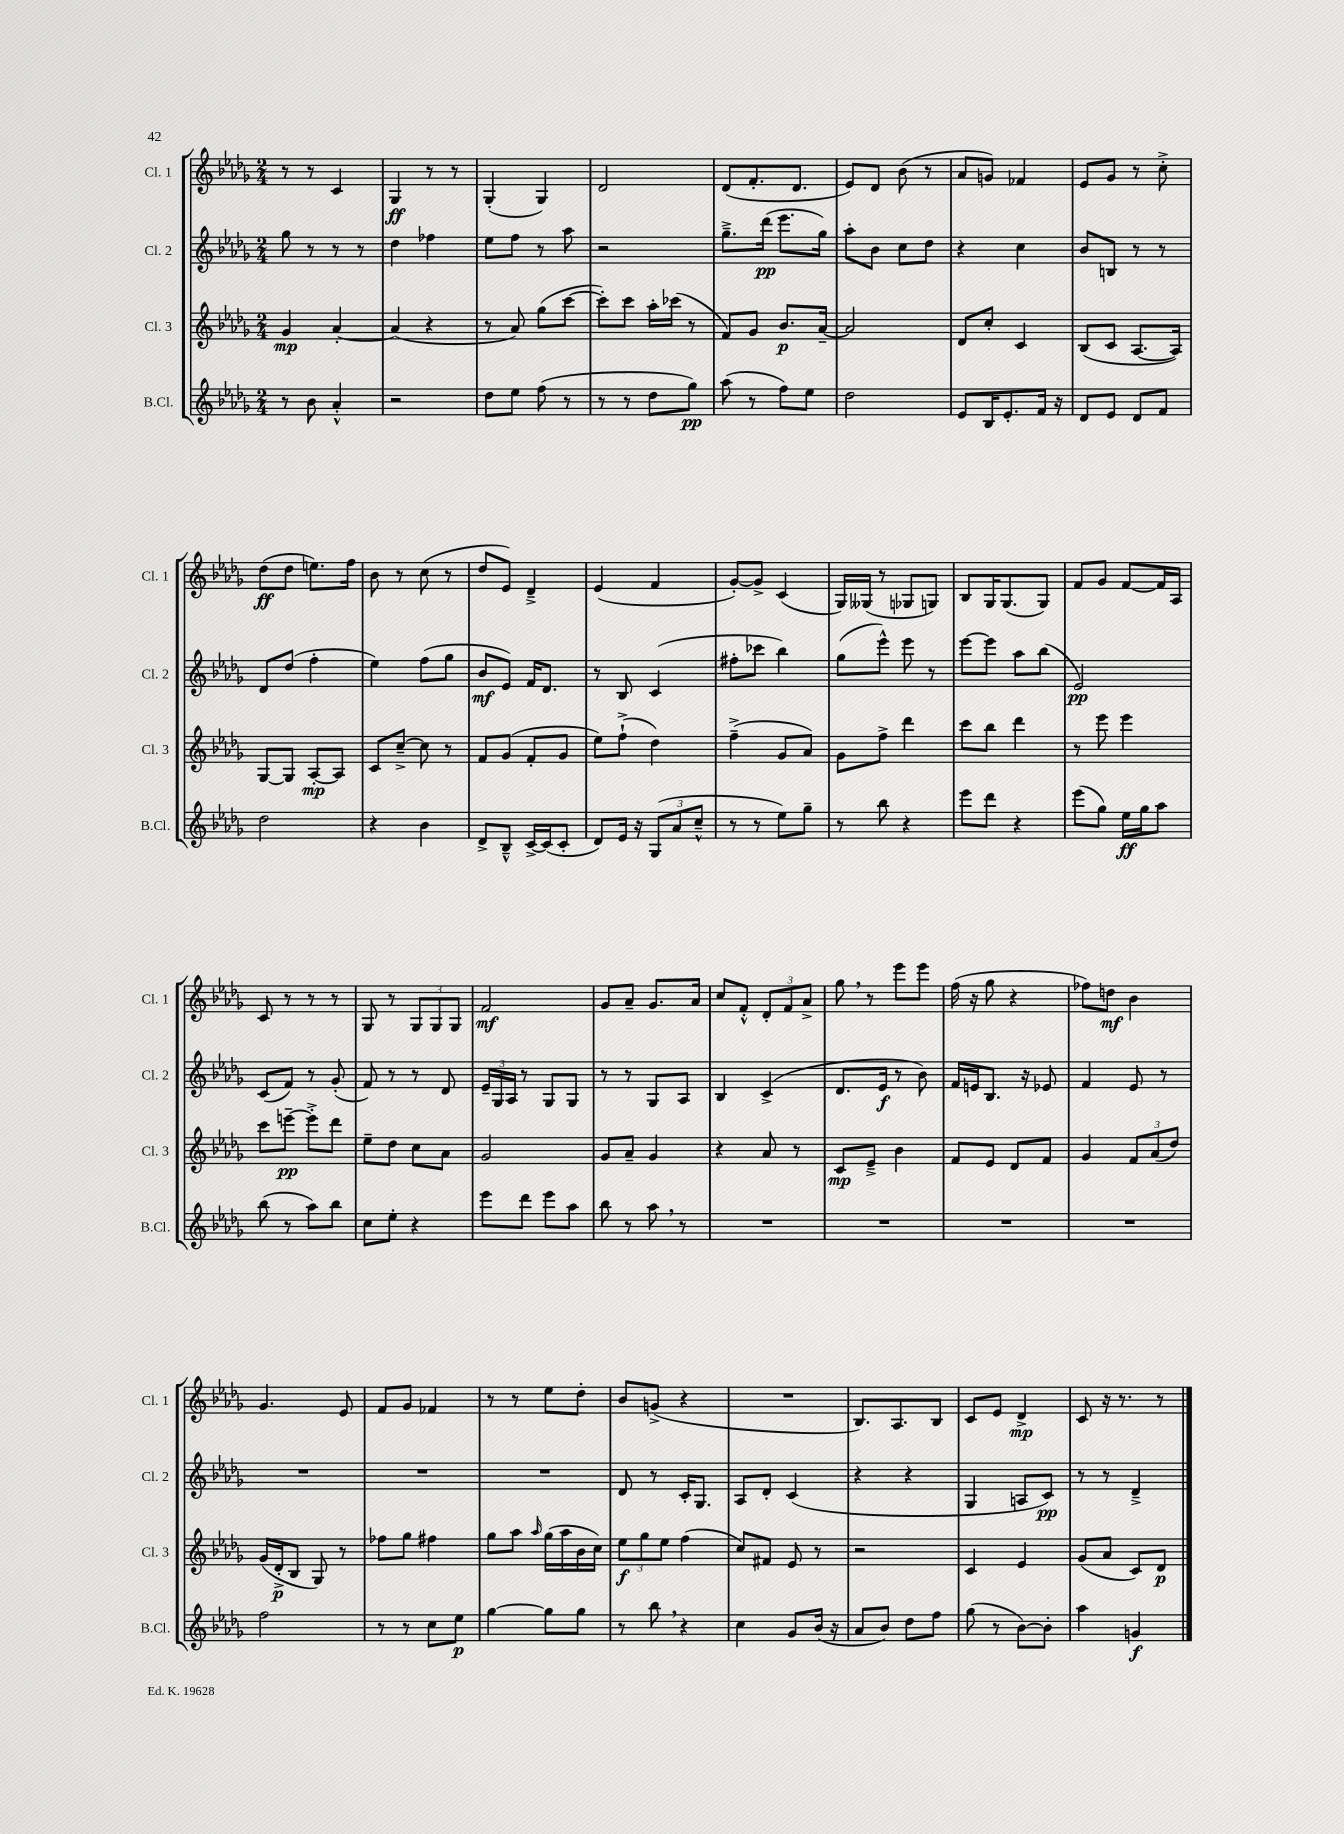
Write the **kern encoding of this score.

**kern	**dynam	**kern	**dynam	**kern	**dynam	**kern	**dynam
*part4	*part4	*part3	*part3	*part2	*part2	*part1	*part1
*staff4	*staff4	*staff3	*staff3	*staff2	*staff2	*staff1	*staff1
*I"B.Cl.	*	*I"Cl. 3	*	*I"Cl. 2	*	*I"Cl. 1	*
*I'B.Cl.	*	*I'Cl. 3	*	*I'Cl. 2	*	*I'Cl. 1	*
*clefG2	*	*clefG2	*	*clefG2	*	*clefG2	*
*k[b-e-a-d-g-]	*	*k[b-e-a-d-g-]	*	*k[b-e-a-d-g-]	*	*k[b-e-a-d-g-]	*
*M2/4	*	*M2/4	*	*M2/4	*	*M2/4	*
=17	=17	=17	=17	=17	=17	=17	=17
8r	.	4g-/	mp	8gg-\	.	8r	.
8b-\	.	.	.	8r	.	8r	.
4a-'^^/	.	[4a-'/	.	8r	.	4c/	.
.	.	.	.	8r	.	.	.
=18	=18	=18	=18	=18	=18	=18	=18
2r	.	(4a-/]	.	4dd-\	.	4G-/	ff
.	.	4r	.	4ff-X\	.	8r	.
.	.	.	.	.	.	8r	.
=19	=19	=19	=19	=19	=19	=19	=19
8dd-\L	.	8r	.	8ee-\L	.	(4G-'/	.
8ee-\J	.	8a-/)	.	8ff\J	.	.	.
(8ff\	.	(8gg-\L	.	8r	.	4G-/)	.
8r	.	[8ccc\J	.	8aa-\	.	.	.
=20	=20	=20	=20	=20	=20	=20	=20
8r	.	8ccc'\L])	.	2r	.	2d-/	.
8r	.	8ccc\J	.	.	.	.	.
8dd-\L	.	16aa-'\LL	.	.	.	.	.
.	.	(16ccc-X\JJ	.	.	.	.	.
8gg-\J)	pp	8r	.	.	.	.	.
=21	=21	=21	=21	=21	=21	=21	=21
(8aa-\	.	8f/L)	.	8.gg-~^\L	.	(8d-/L	.
8r	.	8g-/J	.	.	.	8.f'/	.
.	.	.	.	(16ddd-\Jk	pp	.	.
8ff\L)	.	8.b-/L	p	8.eee-\L	.	.	.
.	.	.	.	.	.	8.d-/J	.
8ee-\J	.	.	.	.	.	.	.
.	.	[16a-~/Jk	.	16gg-\Jk)	.	.	.
=22	=22	=22	=22	=22	=22	=22	=22
2dd-\	.	2a-/]	.	8aa-'\L	.	8e-/L)	.
.	.	.	.	8b-\J	.	8d-/J	.
.	.	.	.	8cc\L	.	(8b-\	.
.	.	.	.	8dd-\J	.	8r	.
=23	=23	=23	=23	=23	=23	=23	=23
8e-/L	.	8d-/L	.	4r	.	8a-/L	.
16B-/K	.	8cc'/J	.	.	.	8gn/J)	.
8.e-'/	.	.	.	.	.	.	.
.	.	4c/	.	4cc\	.	4f-X/	.
16f/Jk	.	.	.	.	.	.	.
16r	.	.	.	.	.	.	.
=24	=24	=24	=24	=24	=24	=24	=24
8d-/L	.	(8B-/L	.	8b-/L	.	8e-/L	.
8e-/J	.	8c/J	.	8Bn/J	.	8g-/J	.
8d-/L	.	[8.A-/L	.	8r	.	8r	.
8f/J	.	.	.	8r	.	8cc'^\	.
.	.	16A-/Jk])	.	.	.	.	.
!!LO:LB:g=z
=25	=25	=25	=25	=25	=25	=25	=25
2dd-\	.	[8G-/L	.	8d-/L	.	(8dd-\L	ff
.	.	8G-/J]	.	(8dd-/J	.	8dd-\J	.
.	.	[8A-'/L	mp	4ff'\	.	8.een\L)	.
.	.	8A-/J]	.	.	.	.	.
.	.	.	.	.	.	16ff\Jk	.
=26	=26	=26	=26	=26	=26	=26	=26
4r	.	8c/L	.	4ee-\)	.	8b-\	.
.	.	[8cc~^/J	.	.	.	8r	.
4b-\	.	8cc\]	.	(8ff\L	.	(8cc\	.
.	.	8r	.	8gg-\J	.	8r	.
=27	=27	=27	=27	=27	=27	=27	=27
8d-^/L	.	8f/L	.	8b-/L	mf	8dd-/L	.
8B-~^^/J	.	(8g-/J	.	8e-/J)	.	8e-/J)	.
[16c^/LL	.	8f'/L	.	16f/KL	.	4d-~^/	.
(16c/J]	.	.	.	8.d-/J	.	.	.
8c'/J	.	8g-/J	.	.	.	.	.
=28	=28	=28	=28	=28	=28	=28	=28
8d-/L)	.	8ee-\L)	.	8r	.	(4e-/	.
16e-/Jk	.	(8ff`^\J	.	8B-/	.	.	.
16r	.	.	.	.	.	.	.
(12G-/L	.	4dd-\)	.	(4c/	.	4f/	.
12a-/	.	.	.	.	.	.	.
12cc~^^/J	.	.	.	.	.	.	.
=29	=29	=29	=29	=29	=29	=29	=29
8r	.	(4ff~^\	.	8ff#X'\L	.	[8g-'/L)	.
8r	.	.	.	8ccc-X\J	.	8g-^/J]	.
8ee-\L)	.	8g-/L	.	4bb-\)	.	(4c/	.
8gg-~\J	.	8a-/J)	.	.	.	.	.
=30	=30	=30	=30	=30	=30	=30	=30
8r	.	8g-\L	.	(8gg-\L	.	16G-/LL)	.
.	.	.	.	.	.	(16G--X/JJ	.
8bb-\	.	8ff^\J	.	8eee-^^\J)	.	8r	.
4r	.	4ddd-\	.	8eee-\	.	8G-X/L	.
.	.	.	.	8r	.	8Gn/J)	.
=31	=31	=31	=31	=31	=31	=31	=31
8eee-\L	.	8ccc\L	.	[8eee-\L	.	8B-/L	.
8ddd-\J	.	8bb-\J	.	8eee-\J]	.	16G-/K	.
.	.	.	.	.	.	(8.G-/	.
4r	.	4ddd-\	.	8aa-\L	.	.	.
.	.	.	.	(8bb-\J	.	8G-/J)	.
=32	=32	=32	=32	=32	=32	=32	=32
(8eee-\L	.	8r	.	2e-/)	pp	8f/L	.
8gg-\J)	.	8eee-\	.	.	.	8g-/J	.
16ee-\LL	ff	4eee-\	.	.	.	[8f/L	.
16gg-\J	.	.	.	.	.	.	.
8aa-\J	.	.	.	.	.	16f/L]	.
.	.	.	.	.	.	16A-/JJ	.
!!LO:LB:g=z
=33	=33	=33	=33	=33	=33	=33	=33
(8bb-\	.	8ccc\L	.	(8c/L	.	8c/	.
8r	.	[8eeen~\J	pp	8f/J)	.	8r	.
8aa-\L)	.	8eee'^\L]	.	8r	.	8r	.
8bb-\J	.	8ddd-\J	.	(8g-'/	.	8r	.
=34	=34	=34	=34	=34	=34	=34	=34
8cc\L	.	8ee-~\L	.	8f/)	.	8G-/	.
8ee-'\J	.	8dd-\J	.	8r	.	8r	.
4r	.	8cc\L	.	8r	.	12G-/L	.
.	.	.	.	.	.	12G-/	.
.	.	8a-\J	.	8d-/	.	.	.
.	.	.	.	.	.	12G-/J	.
=35	=35	=35	=35	=35	=35	=35	=35
8eee-\L	.	2g-/	.	24e-~/LL	.	2f/	mf
.	.	.	.	24G-/	.	.	.
.	.	.	.	24A-/JJ	.	.	.
8ddd-\J	.	.	.	8r	.	.	.
8eee-\L	.	.	.	8G-/L	.	.	.
8aa-\J	.	.	.	8G-/J	.	.	.
=36	=36	=36	=36	=36	=36	=36	=36
8bb-\	.	8g-/L	.	8r	.	8g-/L	.
8r	.	8a-~/J	.	8r	.	8a-~/J	.
8aa-,\	.	4g-/	.	8G-/L	.	8.g-/L	.
8r	.	.	.	8A-/J	.	.	.
.	.	.	.	.	.	16a-/Jk	.
=37	=37	=37	=37	=37	=37	=37	=37
2r	.	4r	.	4B-/	.	8cc/L	.
.	.	.	.	.	.	8f'^^/J	.
.	.	8a-/	.	(4c^/	.	12d-'/L	.
.	.	.	.	.	.	12f/	.
.	.	8r	.	.	.	.	.
.	.	.	.	.	.	12a-^/J	.
=38	=38	=38	=38	=38	=38	=38	=38
2r	.	8c/L	mp	8.d-/L	.	8gg-,\	.
.	.	8e-~^/J	.	.	.	8r	.
.	.	.	.	16e-/Jk	f	.	.
.	.	4b-\	.	8r	.	8eee-\L	.
.	.	.	.	8b-\)	.	8eee-\J	.
=39	=39	=39	=39	=39	=39	=39	=39
2r	.	8f/L	.	16f/LL	.	(16ff\	.
.	.	.	.	16en/J	.	16r	.
.	.	8e-/J	.	8.B-/J	.	8gg-\	.
.	.	8d-/L	.	.	.	4r	.
.	.	.	.	16r	.	.	.
.	.	8f/J	.	8e-X/	.	.	.
=40	=40	=40	=40	=40	=40	=40	=40
2r	.	4g-/	.	4f/	.	8ff-X\L)	.
.	.	.	.	.	.	8ddn\J	mf
.	.	12f/L	.	8e-/	.	4b-\	.
.	.	(12a-/	.	.	.	.	.
.	.	.	.	8r	.	.	.
.	.	12dd-/J)	.	.	.	.	.
!!LO:LB:g=z
=41	=41	=41	=41	=41	=41	=41	=41
2ff\	.	(16g-/LL	.	2r	.	4.g-/	.
.	.	16d-'^/J	p	.	.	.	.
.	.	8B-/J	.	.	.	.	.
.	.	8G-/)	.	.	.	.	.
.	.	8r	.	.	.	8e-/	.
=42	=42	=42	=42	=42	=42	=42	=42
8r	.	8ff-X\L	.	2r	.	8f/L	.
8r	.	8gg-\J	.	.	.	8g-/J	.
8cc\L	.	4ff#X\	.	.	.	4f-X/	.
8ee-\J	p	.	.	.	.	.	.
=43	=43	=43	=43	=43	=43	=43	=43
[4gg-\	.	8gg-\L	.	2r	.	8r	.
.	.	8aa-\J	.	.	.	8r	.
.	.	16qqaa-/	.	.	.	.	.
8gg-\L]	.	(16gg-\LL	.	.	.	8ee-\L	.
.	.	16aa-\	.	.	.	.	.
8gg-\J	.	16b-\	.	.	.	8dd-'\J	.
.	.	16cc\JJ)	.	.	.	.	.
=44	=44	=44	=44	=44	=44	=44	=44
8r	.	12ee-\L	f	8d-/	.	8b-/L	.
.	.	12gg-\	.	.	.	.	.
8bb-,\	.	.	.	8r	.	(8gn^/J	.
.	.	12ee-\J	.	.	.	.	.
4r	.	(4ff\	.	16c'/KL	.	4r	.
.	.	.	.	8.G-/J	.	.	.
=45	=45	=45	=45	=45	=45	=45	=45
4cc\	.	8cc/L)	.	8A-/L	.	2r	.
.	.	8f#X/J	.	8d-'/J	.	.	.
8g-/L	.	8e-/	.	(4c/	.	.	.
(16b-/Jk	.	8r	.	.	.	.	.
16r	.	.	.	.	.	.	.
=46	=46	=46	=46	=46	=46	=46	=46
8a-/L	.	2r	.	4r	.	8.B-/L)	.
8b-/J)	.	.	.	.	.	.	.
.	.	.	.	.	.	8.A-/	.
8dd-\L	.	.	.	4r	.	.	.
8ff\J	.	.	.	.	.	8B-/J	.
=47	=47	=47	=47	=47	=47	=47	=47
(8gg-\	.	4c/	.	4G-/	.	8c/L	.
8r	.	.	.	.	.	8e-/J	.
[8b-\L)	.	4e-/	.	8An/L	.	4d-^/	mp
8b-'\J]	.	.	.	8c/J)	pp	.	.
=48	=48	=48	=48	=48	=48	=48	=48
4aa-\	.	(8g-/L	.	8r	.	8c/	.
.	.	8a-/J	.	8r	.	16r	.
.	.	.	.	.	.	8.r	.
4gn/	f	8c/L)	.	4d-~^/	.	.	.
.	.	8d-/J	p	.	.	8r	.
==	==	==	==	==	==	==	==
*-	*-	*-	*-	*-	*-	*-	*-
